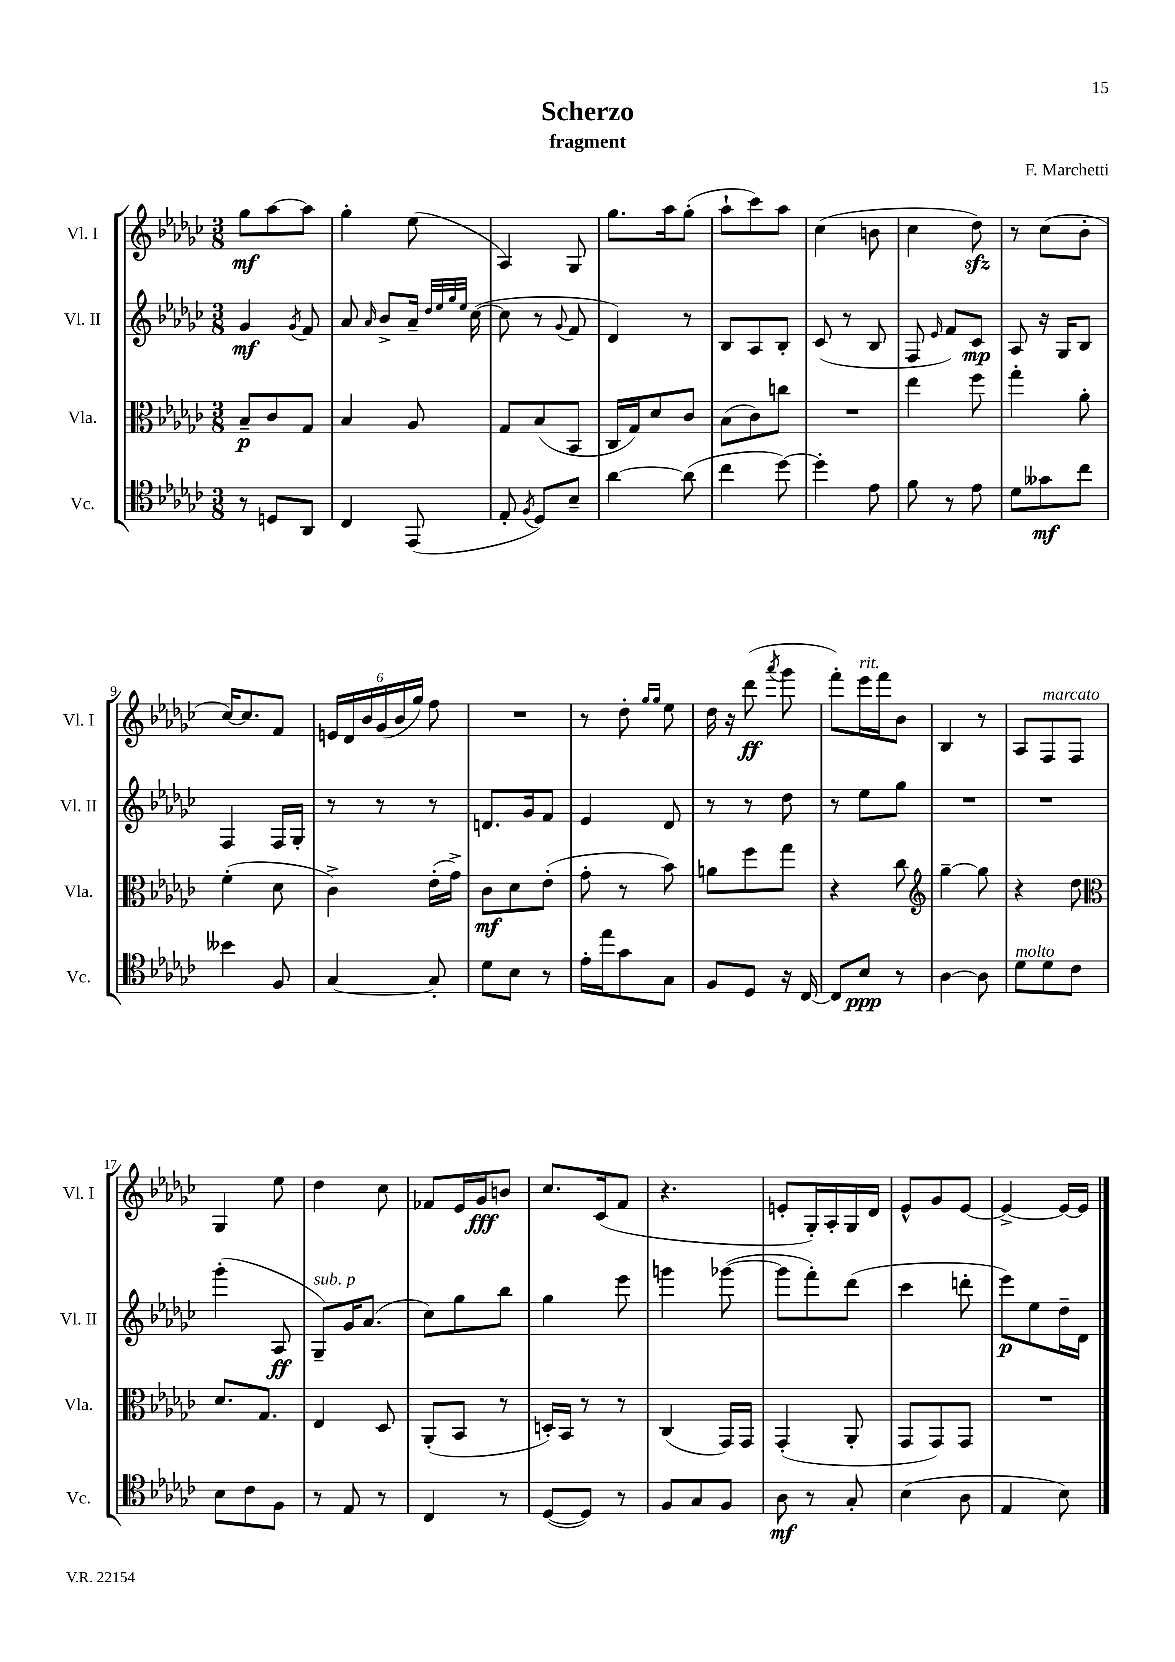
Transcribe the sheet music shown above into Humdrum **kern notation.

**kern	**dynam	**kern	**dynam	**kern	**dynam	**kern	**dynam
*part4	*part4	*part3	*part3	*part2	*part2	*part1	*part1
*staff4	*staff4	*staff3	*staff3	*staff2	*staff2	*staff1	*staff1
*I"Vc.	*	*I"Vla.	*	*I"Vl. II	*	*I"Vl. I	*
*I'Vc.	*	*I'Vla.	*	*I'Vl. II	*	*I'Vl. I	*
*clefC4	*	*clefC3	*	*clefG2	*	*clefG2	*
*k[b-e-a-d-g-c-]	*	*k[b-e-a-d-g-c-]	*	*k[b-e-a-d-g-c-]	*	*k[b-e-a-d-g-c-]	*
*M3/8	*	*M3/8	*	*M3/8	*	*M3/8	*
=1	=1	=1	=1	=1	=1	=1	=1
8r	.	8B-~/L	p	4g-/	mf	8gg-\L	mf
8Dn/L	.	8c-/	.	.	.	[8aa-\	.
.	.	.	.	8qg-/	.	.	.
8AA-/J	.	8G-/J	.	8f/	.	8aa-\J]	.
=2	=2	=2	=2	=2	=2	=2	=2
4C-/	.	4B-/	.	8a-/	.	4gg-'\	.
.	.	.	.	16qqa-/	.	.	.
.	.	.	.	8b-^/L	.	.	.
(8EE-/	.	8A-/	.	16a-~/Jk	.	(8ee-\	.
.	.	.	.	32qqdd-/LLL	.	.	.
.	.	.	.	32qqee-/	.	.	.
.	.	.	.	32qqgg-/	.	.	.
.	.	.	.	32qqee-/JJJ	.	.	.
.	.	.	.	([16cc-\	.	.	.
=3	=3	=3	=3	=3	=3	=3	=3
8E-'/	.	8G-/L	.	8cc-\]	.	4A-/)	.
8qF/	.	.	.	.	.	.	.
8D-/L)	.	(8B-/	.	8r	.	.	.
.	.	.	.	8qqg-/	.	.	.
8B-~/J	.	8BB-/J	.	8f/	.	8G-/	.
=4	=4	=4	=4	=4	=4	=4	=4
[4a-\	.	16C-/LL	.	4d-/)	.	8.gg-\L	.
.	.	16G-/J)	.	.	.	.	.
.	.	8d-/	.	.	.	.	.
.	.	.	.	.	.	16aa-\k	.
(8a-\]	.	8c-/J	.	8r	.	(8gg-'\J	.
=5	=5	=5	=5	=5	=5	=5	=5
4cc-\	.	(8B-\L	.	8B-/L	.	8aa-`\L	.
.	.	8c-\)	.	8A-/	.	8ccc-\)	.
[8dd-\)	.	8ccn\J	.	8B-'/J	.	8aa-\J	.
=6	=6	=6	=6	=6	=6	=6	=6
4dd-'\]	.	4.r	.	(8c-/	.	(4cc-\	.
.	.	.	.	8r	.	.	.
8e-\	.	.	.	8B-/	.	8bn\	.
=7	=7	=7	=7	=7	=7	=7	=7
8f\	.	4ee-\	.	8F/	.	4cc-\	.
.	.	.	.	16qqe-/	.	.	.
8r	.	.	.	8f/L)	.	.	.
8e-\	.	8ff\	.	8c-/J	mp	8dd-zz\)	.
=8	=8	=8	=8	=8	=8	=8	=8
8d-\L	.	4gg-'\	.	8A-/	.	8r	.
8g--X\	mf	.	.	16r	.	(8cc-\L	.
.	.	.	.	16G-/KL	.	.	.
8cc-\J	.	8a-'\	.	8B-/J	.	8b-'\J	.
!!LO:LB:g=z
=9	=9	=9	=9	=9	=9	=9	=9
4b--X\	.	(4f'\	.	4F/	.	[16cc-/KL)	.
.	.	.	.	.	.	8.cc-/]	.
8F/	.	8d-\	.	16F/LL	.	8f/J	.
.	.	.	.	16G-'/JJ	.	.	.
=10	=10	=10	=10	=10	=10	=10	=10
[4G-/	.	4c-^\)	.	8r	.	24en/LL	.
.	.	.	.	.	.	24d-/	.
.	.	.	.	.	.	24b-/	.
.	.	.	.	8r	.	(24g-/	.
.	.	.	.	.	.	24b-/	.
.	.	.	.	.	.	24gg-/JJ)	.
8G-'/]	.	(16e-'\LL	.	8r	.	8ff\	.
.	.	16g-^\JJ)	.	.	.	.	.
=11	=11	=11	=11	=11	=11	=11	=11
8d-\L	.	8c-\L	mf	8.dn/L	.	4.r	.
8B-\J	.	8d-\	.	.	.	.	.
.	.	.	.	16g-/k	.	.	.
8r	.	(8e-'\J	.	8f/J	.	.	.
=12	=12	=12	=12	=12	=12	=12	=12
16e-'\LL	.	8g-'\	.	4e-/	.	8r	.
16ee-\J	.	.	.	.	.	.	.
8g-\	.	8r	.	.	.	8dd-'\	.
.	.	.	.	.	.	16qqgg-/LL	.
.	.	.	.	.	.	16qqgg-/JJ	.
8G-\J	.	8b-\)	.	8d-/	.	8ee-\	.
=13	=13	=13	=13	=13	=13	=13	=13
8F/L	.	8an\L	.	8r	.	16dd-\	.
.	.	.	.	.	.	16r	.
8D-/J	.	8ff\	.	8r	.	(8ddd-\	ff
.	.	.	.	.	.	8qaaa-/	.
16r	.	8gg-\J	.	8dd-\	.	8ggg-\	.
[16C-/	.	.	.	.	.	.	.
=14	=14	=14	=14	=14	=14	=14	=14
8C-/L]	.	4r	.	8r	.	8fff'\L)	.
!	!	!	!	!	!	!LO:TX:a:i:t=rit.	!
8B-/J	ppp	.	.	8ee-\L	.	16eee-\L	.
.	.	.	.	.	.	16fff\J	.
8r	.	8cc-\	.	8gg-\J	.	8b-\J	.
=15	=15	=15	=15	=15	=15	=15	=15
*	*	*clefG2	*	*	*	*	*
[4A-\	.	[4gg-~\	.	4.r	.	4B-/	.
8A-\]	.	8gg-\]	.	.	.	8r	.
=16	=16	=16	=16	=16	=16	=16	=16
!LO:TX:a:i:t=molto	!	!	!	!	!	!	!
8d-\L	.	4r	.	4.r	.	8A-/L	.
!	!	!	!	!	!	!LO:TX:a:i:t=marcato	!
8d-\	.	.	.	.	.	8F/	.
8c-\J	.	8dd-\	.	.	.	8F/J	.
!!LO:LB:g=z
=17	=17	=17	=17	=17	=17	=17	=17
*	*	*clefC3	*	*	*	*	*
8B-\L	.	8.d-/L	.	(4ggg-'\	.	4G-/	.
8c-\	.	.	.	.	.	.	.
.	.	8.G-/J	.	.	.	.	.
8F\J	.	.	.	8A-/	ff	8ee-\	.
=18	=18	=18	=18	=18	=18	=18	=18
!	!	!	!	!LO:TX:a:i:t=sub. p	!	!	!
8r	.	4E-/	.	8G-~/L)	.	4dd-\	.
8E-/	.	.	.	16g-/K	.	.	.
.	.	.	.	(8.a-/J	.	.	.
8r	.	8D-/	.	.	.	8cc-\	.
=19	=19	=19	=19	=19	=19	=19	=19
4C-/	.	(8AA-'/L	.	8cc-\L)	.	8f-X/L	.
.	.	8BB-/J	.	8gg-\	.	16e-/L	.
.	.	.	.	.	.	16g-/J	fff
8r	.	8r	.	8bb-\J	.	8bn/J	.
=20	=20	=20	=20	=20	=20	=20	=20
([8D-/L	.	16Dn'/LL)	.	4gg-\	.	8.cc-/L	.
.	.	16BB-/JJ	.	.	.	.	.
8D-/J])	.	8r	.	.	.	.	.
.	.	.	.	.	.	(16c-/k	.
8r	.	8r	.	8eee-\	.	8f/J	.
=21	=21	=21	=21	=21	=21	=21	=21
8F/L	.	(4C-/	.	4gggn\	.	4.r	.
8G-/	.	.	.	.	.	.	.
8F/J	.	16GG-/LL)	.	([8ggg-X\	.	.	.
.	.	16GG-/JJ	.	.	.	.	.
=22	=22	=22	=22	=22	=22	=22	=22
8A-\	mf	(4GG-'/	.	8ggg-\L]	.	8en'/L	.
8r	.	.	.	8fff'\)	.	16G-'/L)	.
.	.	.	.	.	.	16A-'/	.
8G-'/	.	8AA-'/	.	(8ddd-\J	.	16G-/	.
.	.	.	.	.	.	16d-/JJ	.
=23	=23	=23	=23	=23	=23	=23	=23
(4B-\	.	8GG-/L	.	4ccc-\	.	8e-^^/L	.
.	.	8GG-/)	.	.	.	8g-/	.
8A-\	.	8GG-/J	.	8dddn'\	.	[8e-/J	.
=24	=24	=24	=24	=24	=24	=24	=24
4E-/	.	4.r	.	8eee-\L)	p	4e-^/_	.
.	.	.	.	8ee-\	.	.	.
8B-\)	.	.	.	16dd-~\L	.	16e-/LL_	.
.	.	.	.	16d-\JJ	.	16e-/JJ]	.
==	==	==	==	==	==	==	==
*-	*-	*-	*-	*-	*-	*-	*-
